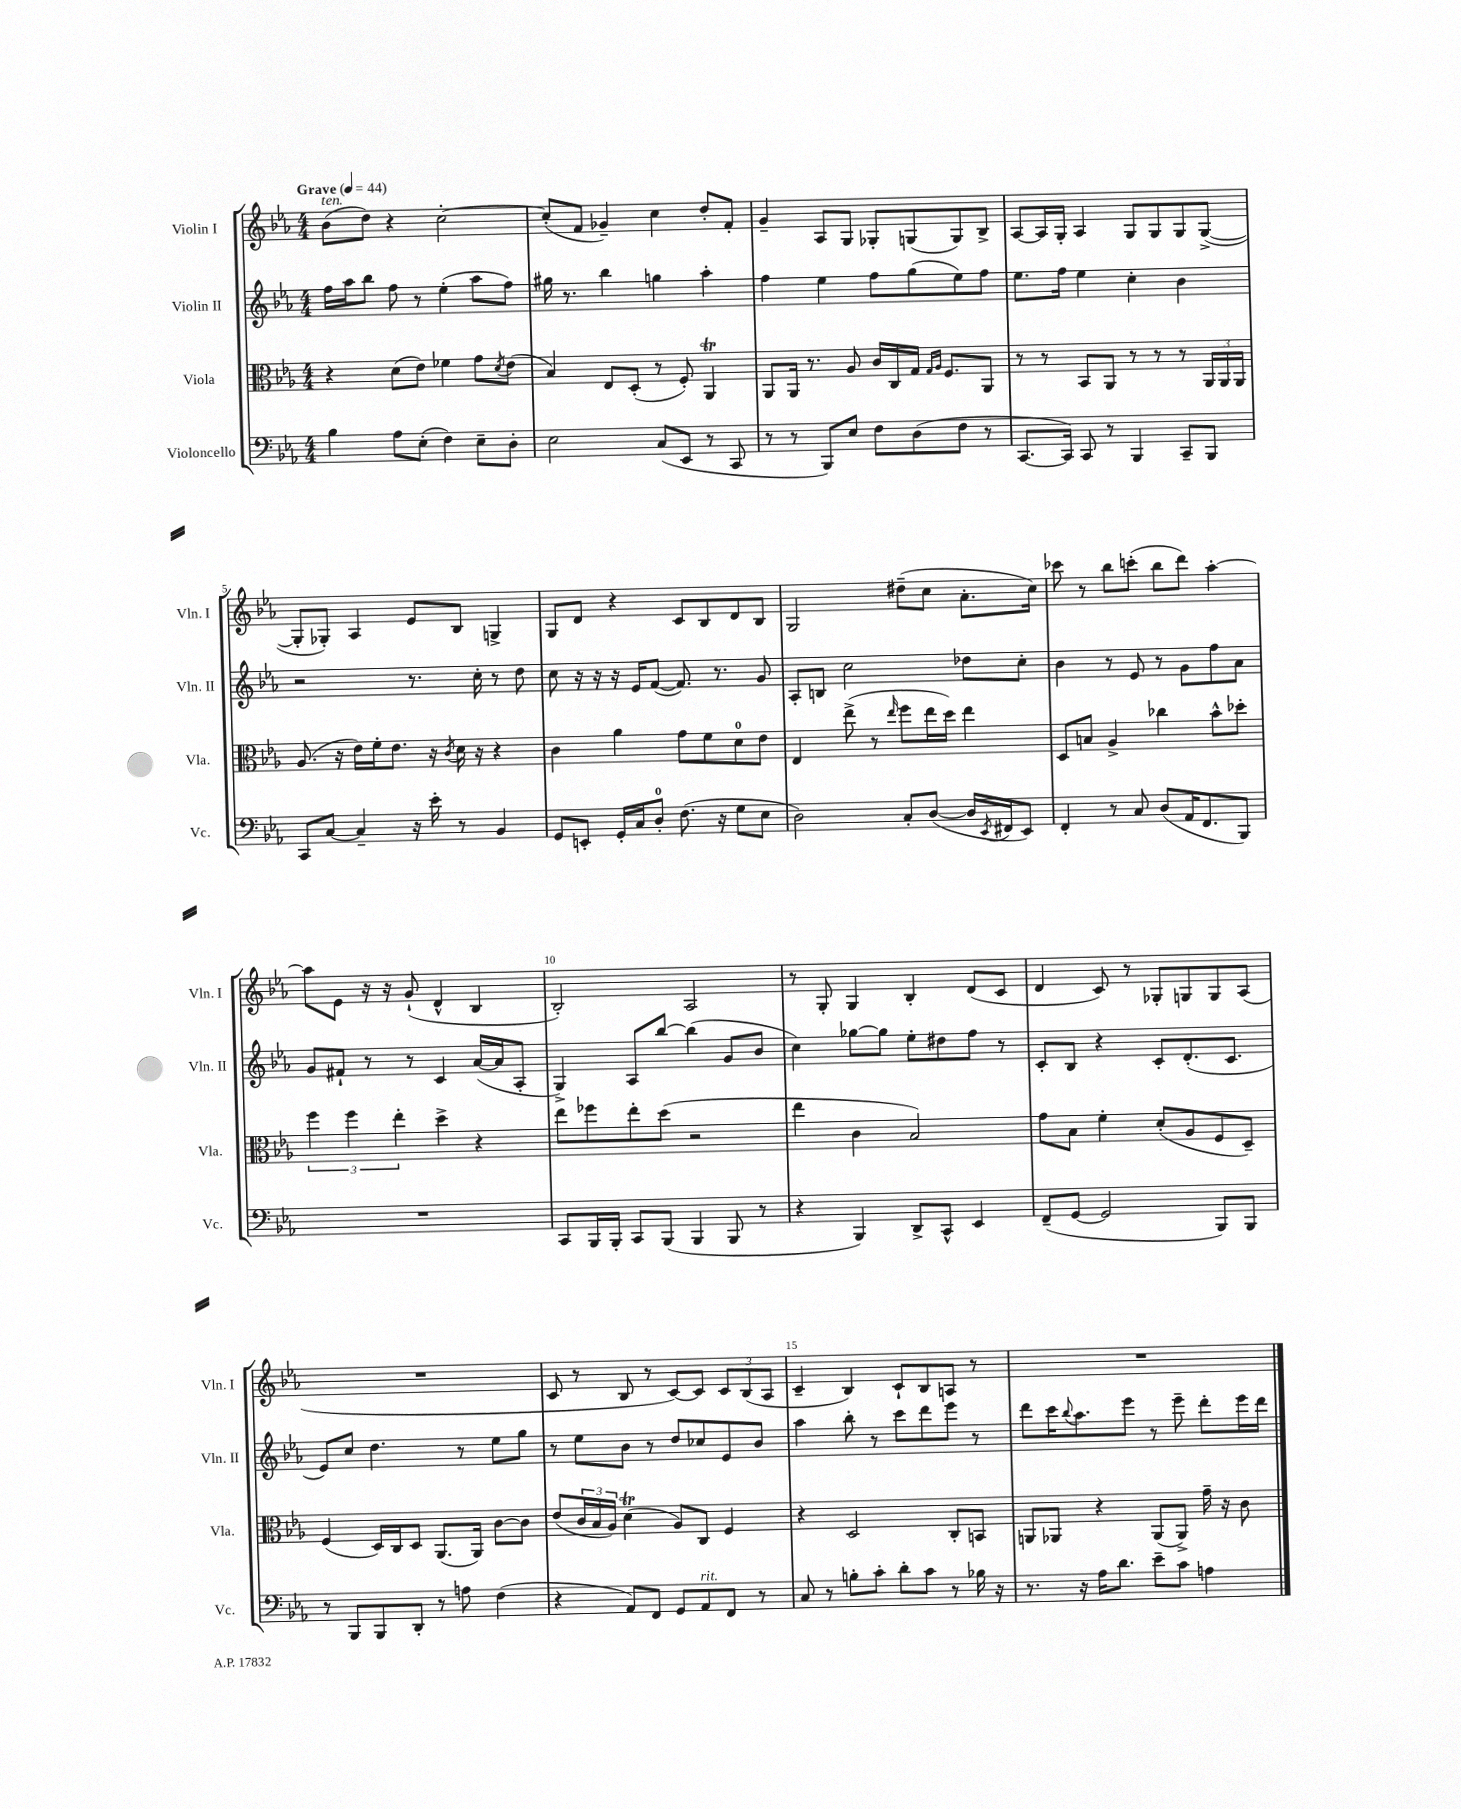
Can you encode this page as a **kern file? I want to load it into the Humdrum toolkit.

**kern	**kern	**kern	**kern
*staff4	*staff3	*staff2	*staff1
*clefF4	*clefC3	*clefG2	*clefG2
*k[b-e-a-]	*k[b-e-a-]	*k[b-e-a-]	*k[b-e-a-]
*M4/4	*M4/4	*M4/4	*M4/4
*MM44	*MM44	*MM44	*MM44
4B-	4r	16ff	(8b-
.	.	16aa-	.
.	.	8bb-	8dd)
8A-	(8d	8ff	4r
(8E-'	8e-)	8r	.
4F)	4f-	(4ee-'	[2cc'
8E-~	8g	8aa-	.
.	8qd	.	.
8D'	(8e-	8ff)	.
=	=	=	=
2E-	4B-)	16gg#	(8cc']
.	.	8.r	.
.	.	.	8f
.	8E-	4bb-	4g-~)
.	(8D'	.	.
(8C	8r	4gg	4cc
8EE-	8F')	.	.
8r	4AA-	4aa-'	8dd'
8CC	.	.	8f'
=	=	=	=
8r	8AA-	4ff	4g~
8r	16AA-	.	.
.	8.r	.	.
8BBB-)	.	4ee-	8A-
8E-	8A-	.	8G
8F	16c	8ff	8G-'
.	16C	.	.
(8D	16G	(8gg	(8G
.	16qqG	.	.
.	16qqA-	.	.
.	8.F	.	.
8F	.	8ee-)	8G)
8r	8AA-	8ff	8B-^
=	=	=	=
[8.CC	8r	8.ee-	[8A-
.	8r	.	16A-]
16CC])	.	16ff	16G'
8CC	8BB-	4ee-	4A-
8r	8AA-	.	.
4BBB-	8r	4cc'	8G
.	8r	.	8G
8CC~	8r	4b-	8G
8BBB-	24AA-	.	([8G^
.	24AA-	.	.
.	24AA-	.	.
=	=	=	=
8CC	(8.A-	2r	8G']
[8C	.	.	8G-')
.	16r	.	.
4C~]	16e-)	.	4A-
.	16f'	.	.
.	8.e-	.	.
16r	.	8.r	8e-
16e-'	16r	.	.
.	8qc	.	.
8r	16d	.	8B-
.	16r	16cc'	.
4BB-	4r	8r	4G^
.	.	8dd	.
=	=	=	=
8GG	4c	8cc	8G
8EE'	.	16r	8d
.	.	16r	.
16GG'	4a-	16r	4r
16C	.	16e-	.
8D'	.	([8f	.
(8.F	8g	8.f])	8c
.	8f	.	8B-
16r	.	8.r	.
8G	8d	.	8d
8E-	8e-	8g	8B-
=	=	=	=
2D)	4E-	8A-'	2G
.	.	8B	.
.	(8ee-^	2cc	.
.	8r	.	.
.	16qqee-	.	.
8C'	8ff	.	(8dd#~
([8D	16ee-	.	8cc
.	16dd)	.	.
16D]	4ee-	8dd-	8.a-'
8qEE-	.	.	.
16FF#	.	.	.
8EE-)	.	8cc'	.
.	.	.	16cc)
=	=	=	=
4FF'	8D	4b-	8ccc-
.	8B	.	8r
8r	4A-^	8r	8bb-
8C	.	8e-	(8ccc'
(8D	4cc-	8r	8bb-
16AA-	.	8g	8ddd)
8.FF	.	.	.
.	8b-^^	8ff	[4aa-'
8BBB-)	8dd-'	8a-	.
=	=	=	=
1r	6ff	8g	8aa-]
.	.	8f#`	8e-
.	6ff	.	.
.	.	8r	16r
.	.	.	16r
.	6ee-'	.	.
.	.	8r	(8g`
.	4dd^	4c	4d^^
.	4r	([16a-	4B-
.	.	16a-]	.
.	.	8A-'	.
=	=	=	=
8CC	8ee-	4G^)	2B-')
16BBB-	8ff-	.	.
16BBB-'	.	.	.
8CC	8ee-'	8A-	.
(8BBB-	(8dd	[8bb-	.
4BBB-	2r	(4bb-]	2A-
8BBB-	.	8g	.
8r	.	8b-	.
=	=	=	=
4r	4ee-	4cc)	8r
.	.	.	8G'
4BBB-)	4c	[8gg-	4G
.	.	8gg-]	.
8DD^	2B-)	8ee-'	4B-'
8CC^^	.	8dd#	.
4EE-	.	8ff	(8d
.	.	8r	8c
=	=	=	=
(8FF~	8g	8c'	4d
[8GG	8B-	8B-	.
2GG]	4f'	4r	8c)
.	.	.	8r
.	(8d'	8c'	8G-'
.	8A-	(8.d'	8G
8BBB-)	8F	.	8G
.	.	8.c	.
8BBB-	8D~)	.	(8A-
=	=	=	=
8r	(4F	8e-)	1r
8BBB-	.	8cc	.
8BBB-	16D)	4.dd	.
.	16C	.	.
8DD'	8D	.	.
8r	(8.AA-	.	.
8A	.	8r	.
.	16AA-)	.	.
(4F	[8c	8ee-	.
.	8c]	8gg	.
=	=	=	=
4r	(8e-	8r	8c
.	24c	8ee-	8r
.	24B-	.	.
.	24A-)	.	.
8AA-)	(4d	8b-	8B-
8FF	.	8r	8r
8GG	8A-)	8dd	[8c)
8AA-	8C	8cc-	8c]
8FF	4F	8e-	12c
.	.	.	(12B-
8r	.	8b-	.
.	.	.	12A-
=	=	=	=
8C	4r	4aa-	4c~
8r	.	.	.
8B'	2D	8bb-'	4B-)
8c'	.	8r	.
8d'	.	8ccc	8c`
8c	.	8ddd	8B-
8r	8C'	8eee-	8A
16B-	8BB	8r	8r
16r	.	.	.
=	=	=	=
8.r	8AA	8ddd	1r
.	8AA-	16ccc	.
.	.	8qqbb-	.
16r	.	8.aa-	.
16A-	4r	.	.
8.d	.	.	.
.	.	8eee-	.
8e-~	(8AA-	8r	.
8c	8AA-^)	8eee-~	.
4A	16g~	8ddd'	.
.	16r	.	.
.	8c	16eee-	.
.	.	16ddd	.
==	==	==	==
*-	*-	*-	*-
